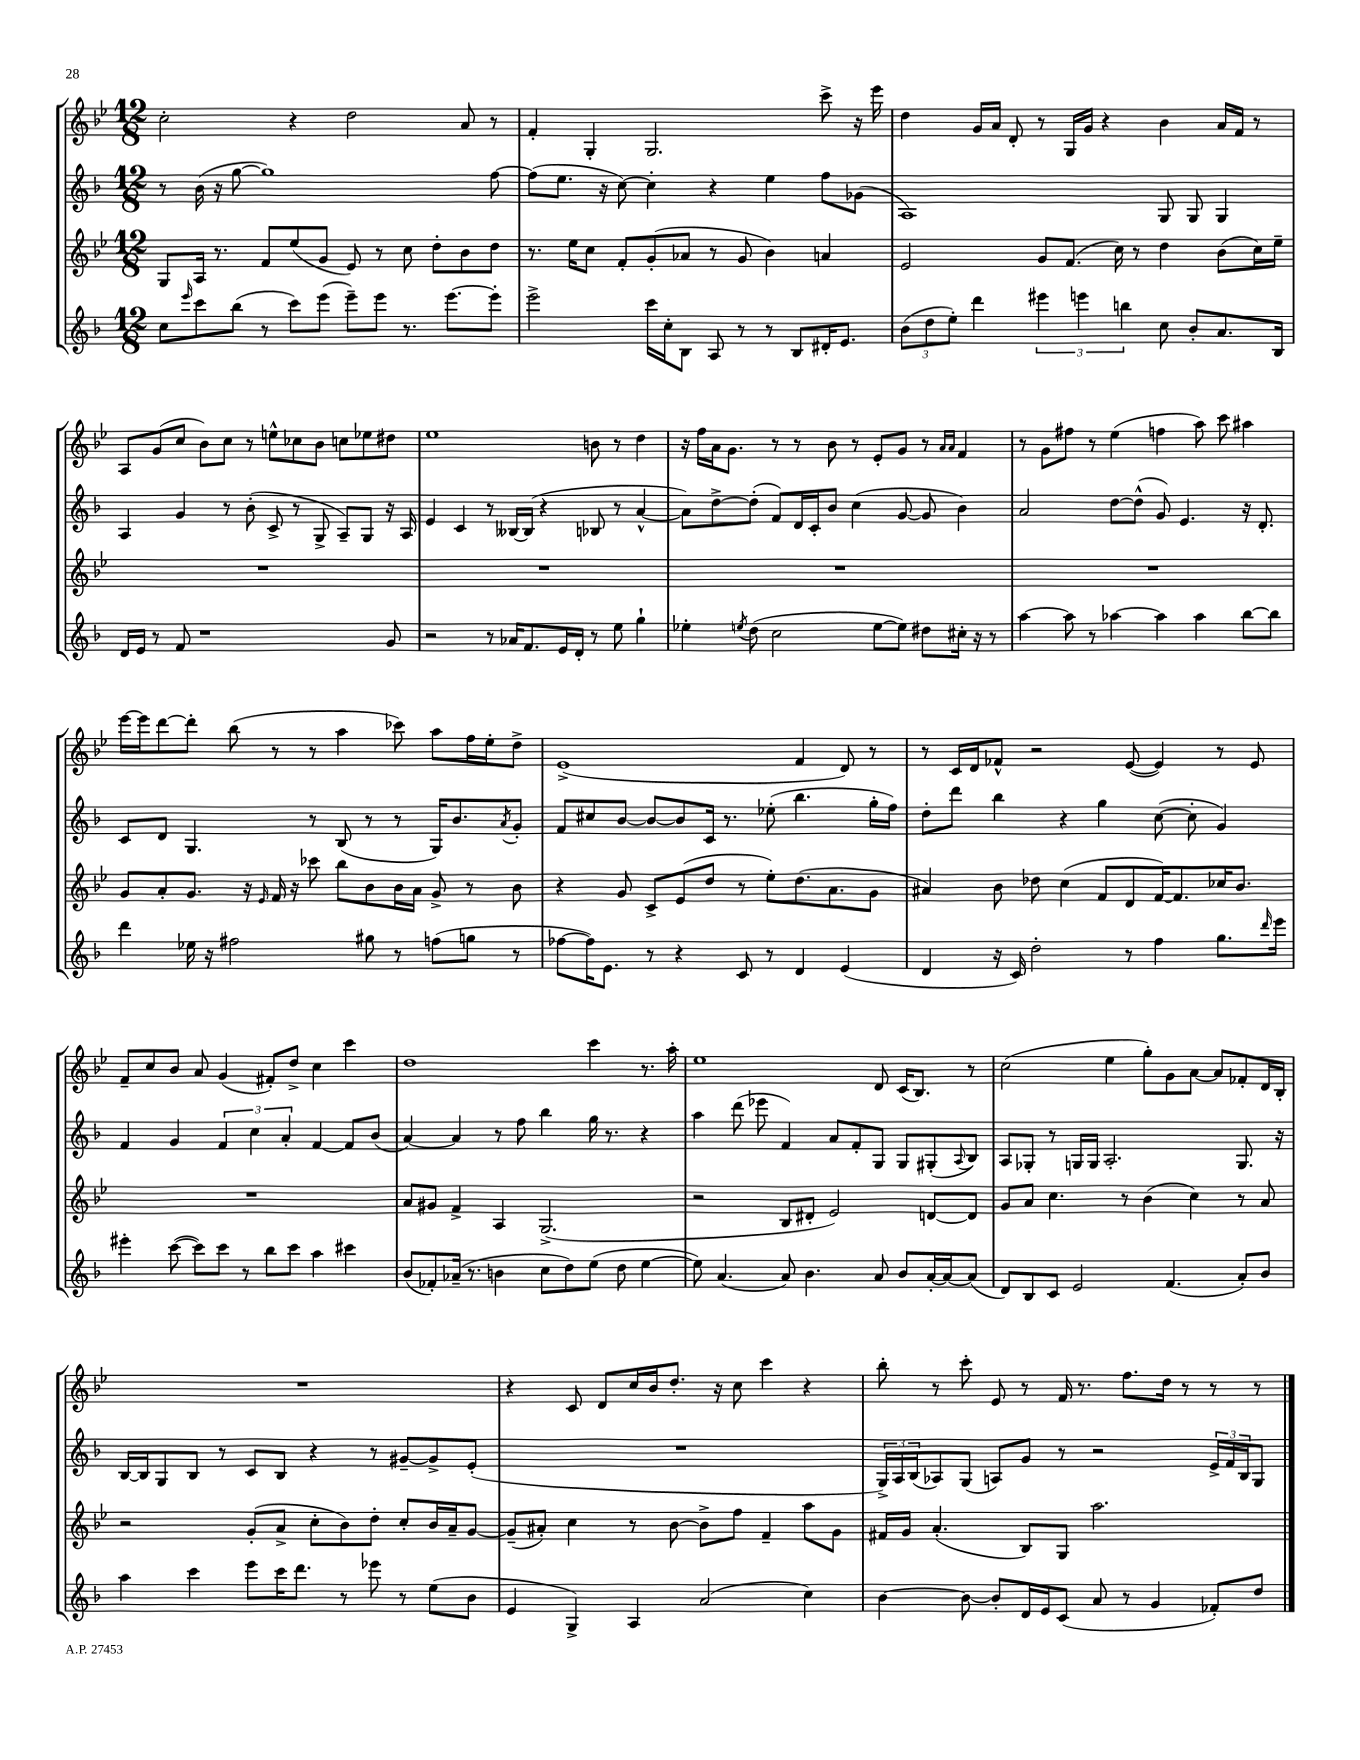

**kern	**kern	**kern	**kern
*part4	*part3	*part2	*part1
*staff4	*staff3	*staff2	*staff1
*clefG2	*clefG2	*clefG2	*clefG2
*k[b-]	*k[b-e-]	*k[b-]	*k[b-e-]
*M12/8	*M12/8	*M12/8	*M12/8
=1	=1	=1	=1
8cc\L	8G/L	8r	2cc'\
16qqeee/	.	.	.
8ccc\	16A/Jk	(16b-\	.
.	8.r	16r	.
(8bb-\J	.	[8gg\	.
8r	8f/L	1gg])	.
8ccc\L)	(8ee-/	.	4r
(8eee\J	8g/J	.	.
8eee~\L)	8e-/)	.	2dd\
8eee\J	8r	.	.
8.r	8cc\	.	.
.	8dd'\L	.	.
[8.eee\L	.	.	.
.	8b-\	.	8a/
8eee'\J]	8dd\J	[8ff\	8r
=2	=2	=2	=2
2eee^\	8.r	(8ff\L]	4f'/
.	.	8.ee\J	.
.	16ee-\KL	.	.
.	8cc\J	.	4G'/
.	.	16r	.
.	8f'/L	[8cc\)	.
16ccc\LL	(8g'/	4cc'\]	2.G/
16cc'\J	.	.	.
8B-\J	8a-X/J	.	.
8A/	8r	4r	.
8r	8g/	.	.
8r	4b-\)	4ee\	.
8B-/L	.	.	.
16d#X'/K	4an/	8ff\L	8ccc^\
8.e/J	.	.	.
.	.	(8g-X\J	16r
.	.	.	16eee-\
=3	=3	=3	=3
(12b-\L	2e-/	1A)	4dd\
12dd\	.	.	.
12ee'\J)	.	.	.
4ddd\	.	.	16g/LL
.	.	.	16a/JJ
.	.	.	8d'/
6eee#X\	8g/L	.	8r
.	(8.f/J	.	16G/LL
6eeen\	.	.	.
.	.	.	16g/JJ
.	.	.	4r
.	16cc\)	.	.
6bbn\	.	.	.
.	8r	.	.
8cc\	4dd\	8G/	4b-\
8b-'/L	.	8G/	.
8.a/	(8b-\L	4G/	16a/LL
.	.	.	16f/JJ
.	16cc\L)	.	8r
16B-/Jk	16ee-~\JJ	.	.
!!LO:LB:g=z
=4	=4	=4	=4
16d/LL	1.r	4A/	8A/L
16e/JJ	.	.	.
8r	.	.	(8g/
8f/	.	4g/	8cc/J
1r	.	.	8b-\L)
.	.	8r	8cc\J
.	.	(8b-'\	8r
.	.	8c^/	8een^^\L
.	.	8r	8cc-X\
.	.	8G^/	8b-\J
.	.	8A~/L)	8ccn\L
.	.	8G/J	8ee-X\
8g/	.	16r	8dd#X\J
.	.	16A/	.
=5	=5	=5	=5
2r	1.r	4e/	1ee-
.	.	4c/	.
8r	.	8r	.
16a-X/KL	.	[16B--X/LL	.
8.f/	.	(16B--/JJ]	.
.	.	4r	.
16e/L	.	.	.
16d'/JJ	.	.	.
8r	.	8B-X/	8bn\
8ee\	.	8r	8r
4gg`\	.	[4a^^/	4dd\
=6	=6	=6	=6
4ee-X'\	1.r	8a\L])	16r
.	.	.	16ff\LL
.	.	[8dd^\	16a\J
.	.	.	8.g\J
8qeen/	.	.	.
(8dd\	.	(8dd'\J]	.
2cc\	.	8f/L)	8r
.	.	16d/L	8r
.	.	16c'/J	.
.	.	8b-/J	8b-\
.	.	(4cc\	8r
[8ee\L	.	.	8e-'/L
8ee\J])	.	[8g/	8g/J
8dd#X\L	.	8g/]	8r
.	.	.	16qqa/LL
.	.	.	16qqa/JJ
16cc#X'\Jk	.	4b-\)	4f/
16r	.	.	.
8r	.	.	.
=7	=7	=7	=7
[4aa\	1.r	2a/	8r
.	.	.	8g\L
8aa\]	.	.	8ff#X\J
8r	.	.	8r
[4aa-X\	.	[8dd\L	(4ee-\
.	.	(8dd^^\J]	.
4aa-\]	.	8g/)	4ffn\
.	.	4.e/	.
4aa-\	.	.	8aa\)
.	.	.	8ccc\
[8bb-\L	.	16r	4aa#X\
.	.	8.d'/	.
8bb-\J]	.	.	.
!!LO:LB:g=z
=8	=8	=8	=8
4ddd\	8g/L	8c/L	[16eee-\LL
.	.	.	16eee-\J]
.	8a'/	8d/J	[8ddd\
16ee-X\	8.g/J	4.G/	8ddd'\J]
16r	.	.	.
2ff#X\	.	.	(8bb-\
.	16r	.	.
.	16qqe-/	.	.
.	16f/	.	8r
.	16r	.	.
.	8ccc-X\	8r	8r
.	8bb-\L	(8B-/	4aa\
8gg#X\	8b-\	8r	.
8r	16b-\L	8r	8ccc-X\)
.	16a\JJ	.	.
(8ffn\L	8g^/	16G/KL)	8aa\L
.	.	8.b-/	.
8ggn\J	8r	.	16ff\L
.	.	.	16ee-'\J
.	.	8qa/	.
8r	8b-\	8g'/J	8dd^\J
=9	=9	=9	=9
[8ff-X\L	4r	8f/L	(1e-^
16ff-\K])	.	8cc#X/	.
8.e\J	.	.	.
.	8g/	[8b-/J	.
8r	8c^/L	8b-/L_	.
4r	(8e-/	8b-/]	.
.	8dd/J	16c/Jk	.
.	.	8.r	.
8c/	8r	.	.
8r	8ee-'\L)	(8ee-X'\	.
4d/	(8.dd\	4.bb-\	4f/
.	8.a\	.	.
(4e/	.	.	8d/)
.	8g\J	16gg'\LL	8r
.	.	16ff\JJ)	.
=10	=10	=10	=10
4d/	4a#X/)	8dd'\L	8r
.	.	8ddd\J	16c/LL
.	.	.	16d/J
16r	8b-\	4bb-\	8f-X^^/J
16c/)	.	.	.
2dd'\	8dd-X\	.	2r
.	(4cc\	4r	.
.	8f/L	4gg\	.
8r	8d/	.	([8e-/
4ff\	[16f/K)	([8cc\	4e-/])
.	8.f/]	.	.
.	.	8cc'\]	.
8.gg\L	16cc-X/K	4g/)	8r
.	8.b-/J	.	.
.	.	.	8e-/
16qqddd/	.	.	.
16eee\Jk	.	.	.
!!LO:LB:g=z
=11	=11	=11	=11
4eee#X'\	1.r	4f/	8f~/L
.	.	.	8cc/
([8ccc\	.	4g/	8b-/J
8ccc\L])	.	.	8a/
8ccc\J	.	6f/	(4g/
8r	.	.	.
.	.	6cc\	.
8bb-\L	.	.	8f#X'/L)
.	.	6a'/	.
8ccc\J	.	.	8dd^/J
4aa\	.	[4f/	4cc\
4ccc#X\	.	8f/L]	4ccc\
.	.	(8b-/J	.
=12	=12	=12	=12
(8b-/L	8a/L	[4a/)	1dd
8f-X'/)	8g#X/J	.	.
(16a-X~/Jk	4f^/	4a/]	.
8.r	.	.	.
4bn\	4A/	8r	.
.	.	8ff\	.
8cc\L	(2.G^/	4bb-\	.
8dd\)	.	.	.
(8ee\J	.	16gg\	4ccc\
.	.	8.r	.
8dd\	.	.	.
[4ee\	.	4r	8.r
.	.	.	16aa'\
=13	=13	=13	=13
8ee\])	2r	4aa\	1ee-
(4.a/	.	.	.
.	.	(8ddd\	.
.	.	8eee-X\	.
8a/)	8B-/L	4f/)	.
4.b-\	8d#X'/J	.	.
.	2e-/)	8a/L	.
.	.	8f'/	.
8a/	.	8G/J	8d/
8b-/L	.	8G/L	(16c/KL
.	.	.	8.B-/J)
[16a'/L	[8dn/L	(8G#X'/	.
16a/J_	.	.	.
.	.	8qqA/	.
(8a/J]	8d/J]	8B-/J)	8r
=14	=14	=14	=14
8d/L)	8g/L	8A/L	(2cc\
8B-/	8a/J	8G-X'/J	.
8c/J	4.cc\	8r	.
2e/	.	16Gn/LL	.
.	.	16G/JJ	.
.	.	2.A'/	4ee-\
.	8r	.	.
.	(4b-\	.	8gg'\L)
(4.f/	.	.	8g\
.	4cc\)	.	[8a\J
.	.	.	8a/L]
8a'/L)	8r	8.G/	8f-X'/
8b-/J	8a/	.	16d/L
.	.	16r	16B-'/JJ
!!LO:LB:g=z
=15	=15	=15	=15
4aa\	2r	[16B-/LL	1.r
.	.	16B-/J]	.
.	.	8G/	.
4ccc\	.	8B-/J	.
.	.	8r	.
8eee\L	(8g'/L	8c/L	.
16ccc\K	8a^/J	8B-/J	.
8.ddd\J	.	.	.
.	8cc'\L	4r	.
8r	8b-\)	.	.
8eee-X\	8dd'\J	8r	.
8r	8cc'/L	[8g#X~/L	.
(8ee\L	16b-/L	8g#^/]	.
.	16a~/J	.	.
8b-\J	[8g/J	(8e'/J	.
=16	=16	=16	=16
4e/	(8g~/L]	1.r	4r
.	8a#X'/J)	.	.
4G^/)	4cc\	.	8c/
.	.	.	8d/L
4A/	8r	.	16cc/L
.	.	.	16b-/J
.	[8b-\	.	8.dd'/J
(2a/	8b-^\L]	.	.
.	.	.	16r
.	8ff\J	.	8cc\
.	4f~/	.	4ccc\
4cc\)	8aa\L	.	4r
.	8g\J	.	.
=17	=17	=17	=17
[4b-\	16f#X/LL	24G^/LL)	8bb-'\
.	.	24A/	.
.	16g/JJ	.	.
.	.	(24B-/J	.
.	(4.a'/	8A-X/)	8r
8b-\_	.	(8G/J	8ccc'\
8b-'/L]	.	8An/L)	8e-/
16d/L	8B-/L)	8g/J	8r
16e/J	.	.	.
(8c/J	8G/J	8r	16f/
.	.	.	8.r
8a/	2.aa\	2r	.
8r	.	.	8.ff\L
4g/	.	.	.
.	.	.	16dd\Jk
.	.	.	8r
8f-X'/L)	.	24e^/LL	8r
.	.	24f/	.
.	.	24B-/J	.
8dd/J	.	8G/J	8r
==	==	==	==
*-	*-	*-	*-
